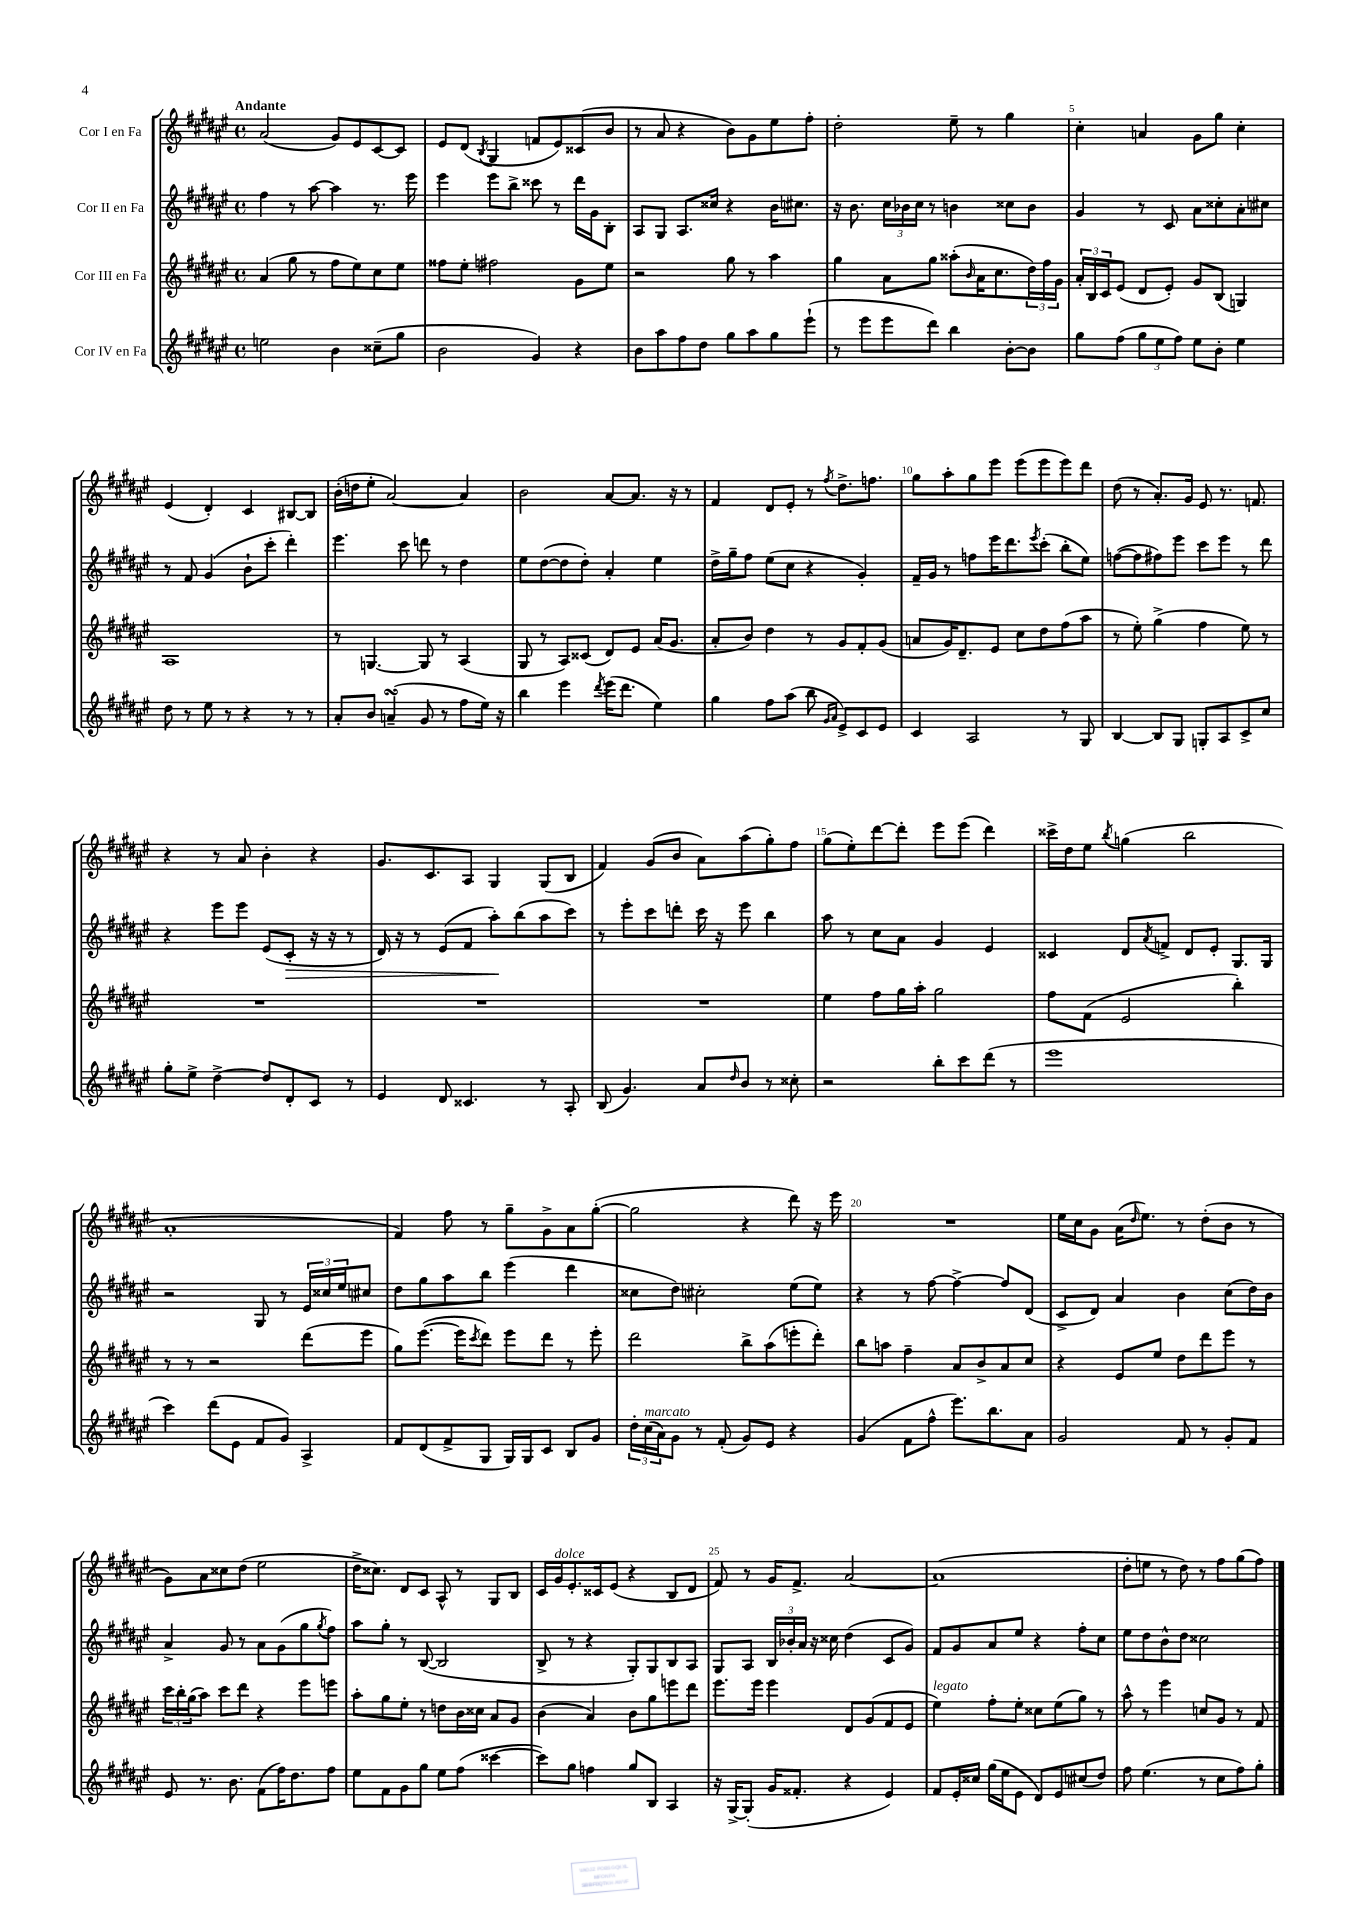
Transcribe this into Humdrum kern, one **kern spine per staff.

**kern	**kern	**kern	**kern
*staff4	*staff3	*staff2	*staff1
*clefG2	*clefG2	*clefG2	*clefG2
*k[f#c#g#d#a#e#]	*k[f#c#g#d#a#e#]	*k[f#c#g#d#a#e#]	*k[f#c#g#d#a#e#]
*M4/4	*M4/4	*M4/4	*M4/4
*met(c)	*met(c)	*met(c)	*met(c)
2ee	(4a#	4ff#	(2a#
.	8gg#	8r	.
.	8r	[8aa#	.
4b	8ff#	4aa#]	8g#)
.	8ee#)	.	8e#
(8cc##~	8cc#	8.r	[8c#
8gg#	8ee#	.	8c#]
.	.	16eee#	.
=	=	=	=
2b	8ff##	4eee#	8e#
.	8ee#'	.	(8d#
.	.	.	8qB
.	2ff#	8eee#	4G#
.	.	8bb^	.
4g#)	.	8ccc##	8f
.	.	8r	8e#)
4r	8g#	16ddd#	(8c##
.	.	16g#	.
.	8ee#	8B'	8b
=	=	=	=
8b	2r	8A#	8r
8aa#	.	8G#	8a#
8ff#	.	8.A#	4r
8dd#	.	.	.
.	.	16cc##	.
8gg#	8gg#	4r	8b)
8aa#	8r	.	8g#
8gg#	4aa#	16b	8ee#
.	.	8.cc#	.
(8eee#`	.	.	8ff#'
=	=	=	=
8r	4gg#	16r	2dd#'
.	.	8.b	.
8eee#	.	.	.
8eee#	8a#	24cc#	.
.	.	24b-	.
.	.	24cc#	.
8ddd#)	8gg#	8r	.
4bb	(8aa##'	4b	8ee#~
.	16qqb	.	.
.	16a#	.	8r
.	8.cc#	.	.
[8b'	.	8cc##	4gg#
8b]	24dd#)	8b	.
.	24ff#	.	.
.	24g#	.	.
=	=	=	=
8gg#	24a#'	4g#	4cc#'
.	24B	.	.
.	24c#	.	.
(8ff#	(8e#	.	.
12gg#	8d#	8r	4a
12ee#	.	.	.
.	8e#')	8c#	.
12ff#)	.	.	.
8ee#	8g#	8a#	8g#
8b'	(8B	8cc##'	8gg#
4ee#	4G)	8a#'	4cc#'
.	.	8cc#	.
=	=	=	=
8dd#	1A#	8r	(4e#
8r	.	8f#	.
8ee#	.	(4g#	4d#')
8r	.	.	.
4r	.	8b`	4c#
.	.	8ccc#'	.
8r	.	4ddd#')	[8B#
8r	.	.	8B#]
=	=	=	=
8a#'	8r	4.eee#	(16b'
.	.	.	16dd
8b	[4.G	.	8ee#'
(4a~	.	.	[2a#)
.	.	8ccc#	.
8g#	8G]	8ddd	.
8r	8r	8r	.
8ff#	(4A#	4dd#	4a#]
16ee#)	.	.	.
16r	.	.	.
=	=	=	=
4bb	8G#	8ee#	2b
.	8r	([8dd#	.
4eee#	8A#)	8dd#]	.
.	(8c##	8dd#')	.
8qddd#	.	.	.
(16eee#	8d#)	4a#'	[8a#
8.ddd#	.	.	.
.	8e#	.	8.a#]
4ee#)	(16a#	4ee#	.
.	8.g#	.	16r
.	.	.	8r
=	=	=	=
4gg#	8a#'	16dd#^	4f#
.	.	16gg#~	.
.	8b)	8ff#	.
8ff#	4dd#	(8ee#	8d#
(8aa#	.	8cc#	8e#'
8bb	8r	4r	8r
16qqg#	.	.	.
16qqa#	.	.	8qff#
8e#^)	8g#	.	8.dd#^
8c#	8f#'	4g#')	.
.	.	.	8.ff
8e#	(8g#	.	.
=	=	=	=
4c#	8a	16f#~	8gg#
.	.	16g#	.
.	16g#)	8r	8aa#'
.	8.d#~	.	.
2A#	.	8ff	8gg#
.	8e#	16eee#	8eee#
.	.	8.ddd#	.
.	8cc#	.	(8eee#
.	.	8qeee#	.
.	8dd#	(8ccc#'	8eee#
8r	(8ff#	8bb'	8eee#)
8G#	8aa#	8ee#)	8ddd#
=	=	=	=
[4B	8r	([8ff	(8dd#
.	8ee#')	8ff]	8r
8B]	(4gg#^	8ff#)	8.a#')
8G#	.	8eee#	.
.	.	.	16g#
8G'	4ff#	8ccc#	8e#
8A#	.	8eee#	8.r
8c#^	8ee#)	8r	.
.	.	.	8.f
8cc#	8r	8ddd#	.
=	=	=	=
8gg#'	1r	4r	4r
8ee#^	.	.	.
[4dd#^	.	8eee#	8r
.	.	8eee#	8a#
8dd#]	.	(8e#	4b'
8d#'	.	8c#'	.
8c#	.	16r	4r
.	.	16r	.
8r	.	8r	.
=	=	=	=
4e#	1r	16d#)	8.g#
.	.	16r	.
.	.	8r	.
.	.	.	8.c#
8d#	.	(8e#	.
4.c##	.	8f#	8A#
.	.	8aa#')	4G#
.	.	(8bb	.
8r	.	8aa#	(8G#
8A#'	.	8ccc#)	8B
=	=	=	=
(8B	1r	8r	4f#)
4.g#)	.	8eee#'	.
.	.	8ccc#	(8g#
.	.	8ddd'	8b
8a#	.	16ccc#	8a#)
.	.	16r	.
16qqdd#	.	.	.
8b	.	8eee#	(8aa#
8r	.	4bb	8gg#')
8cc##'	.	.	8ff#
=	=	=	=
2r	4ee#	8aa#	(8gg#
.	.	8r	8ee#')
.	8ff#	8cc#	[8ddd#
.	16gg#	8a#	8ddd#']
.	16aa#'	.	.
8bb'	2gg#	4g#	8eee#
8ccc#	.	.	(8eee#
(8ddd#	.	4e#	4ddd#)
8r	.	.	.
=	=	=	=
1eee#	8ff#	4c##	16ccc##^
.	.	.	16dd#
.	(8f#	.	8ee#
.	.	.	8qbb
.	2e#	8d#	(4gg
.	.	8qa#	.
.	.	8f^	.
.	.	8d#	2bb
.	.	8e#'	.
.	4bb')	8.G#	.
.	.	16G#	.
=	=	=	=
4ccc#)	8r	2r	1a#'
.	8r	.	.
(8ddd#	2r	.	.
8e#	.	.	.
8f#	.	8G#	.
8g#)	.	8r	.
4A#^	(8ddd#	24e#	.
.	.	24cc##	.
.	.	24ee#	.
.	8eee#	8cc#	.
=	=	=	=
8f#	8gg#)	8dd#	4f#)
(8d#	([8.eee#	8gg#	.
8f#^	.	8aa#	8ff#
.	16eee#]	.	.
.	8qccc#	.	.
8G#	8ddd#)	8bb	8r
16G#)	8eee#	(4eee#	8gg#~
16G#	.	.	.
8c#	8ddd#	.	8g#^
8B	8r	4ddd#	8a#
8g#	8eee#'	.	([8gg#'
=	=	=	=
24dd#'	2ddd#	8cc##	2gg#]
(24cc#	.	.	.
24a#)	.	.	.
8g#	.	8dd#)	.
8r	.	2cc#'	.
(8f#'	.	.	.
8g#)	8bb^	.	4r
8e#	(8aa#	.	.
4r	8eee'	(8ee#	8ddd#)
.	8ddd#')	8ee#)	16r
.	.	.	16eee#
=	=	=	=
(4g#	8bb	4r	1r
.	8aa	.	.
8f#	4ff#~	8r	.
8ff#^^	.	[8ff#	.
8.eee#)	8a#	4ff#^_	.
.	8b^	.	.
8.bb	.	.	.
.	8a#	8ff#]	.
8a#	8cc#	(8d#	.
=	=	=	=
2g#	4r	8c#^	16ee#
.	.	.	16cc#
.	.	8d#)	8g#
.	8e#	4a#	(16a#
.	.	.	16qqdd#
.	.	.	8.ee#)
.	8ee#	.	.
8f#	8dd#	4b	8r
8r	8ddd#	.	(8dd#'
8g#'	8eee#	(8cc#	8b
8f#	8r	16dd#)	8r
.	.	16b	.
=	=	=	=
8e#	24ccc#	4a#^	8g#)
.	24bb'	.	.
.	(24gg#	.	.
8.r	8aa#)	.	8a#
.	8ccc#	8g#	8cc##
8.b	.	.	.
.	8ddd#	8r	(8dd#
(8f#	4r	8a#	2ee#
16ff#)	.	(8g#	.
8.dd#	.	.	.
.	8eee#	8gg#	.
.	.	8qgg#	.
8ff#	8eee	8ff#)	.
=	=	=	=
8ee#	8aa#'	8aa#	16dd#^
.	.	.	8.cc##)
8f#	8gg#	8gg#'	.
8g#	8ee#'	8r	8d#
8gg#	8r	([8B	8c#
8ee#	8dd	2B]	8A#^^
(8ff#	16b	.	8r
.	16cc##	.	.
[4ccc##	8a#	.	8G#
.	8g#	.	8B
=	=	=	=
8ccc##])	(4b	8B^	16c#
.	.	.	16g#
8gg#	.	8r	8.e#'
4ff	4a#)	4r	.
.	.	.	16c##
.	.	.	(8e#
8gg#	8b	8G#')	4r
8B	8gg#	8G#	.
4A#	8eee	8B	8B
.	8ddd#	8A#	8d#
=	=	=	=
16r	8.eee#	8G#	8f#)
[16G#^	.	.	.
(8G#']	.	8A#	8r
.	16eee#	.	.
16g#	4eee#	24B	16g#
.	.	24b-'	.
8.f##'	.	.	8.f#^
.	.	24a#	.
.	.	16r	.
.	.	16cc##	.
4r	8d#	(4dd#	[2a#
.	(8g#	.	.
4e#)	8f#	8c#	.
.	8e#	8g#)	.
=	=	=	=
8f#	4ee#)	8f#	(1a#]
16e#'	.	8g#	.
16cc##	.	.	.
(16gg#	8ff#'	8a#	.
16ee#	.	.	.
8e#	8ee#'	8ee#	.
8d#)	8cc##	4r	.
8e#	(8ee#	.	.
(8cc#	8gg#)	8ff#'	.
8dd#)	8r	8cc#	.
=	=	=	=
8ff#	8aa#^^	8ee#	8dd#'
(4.ee#	8r	8dd#	8ee
.	4eee#	8b^^	8r
.	.	8dd#	8dd#)
8r	8cc	2cc##	8r
8cc#	8g#	.	8ff#
8ff#)	8r	.	(8gg#
8gg#'	8f#	.	8ff#)
==	==	==	==
*-	*-	*-	*-
